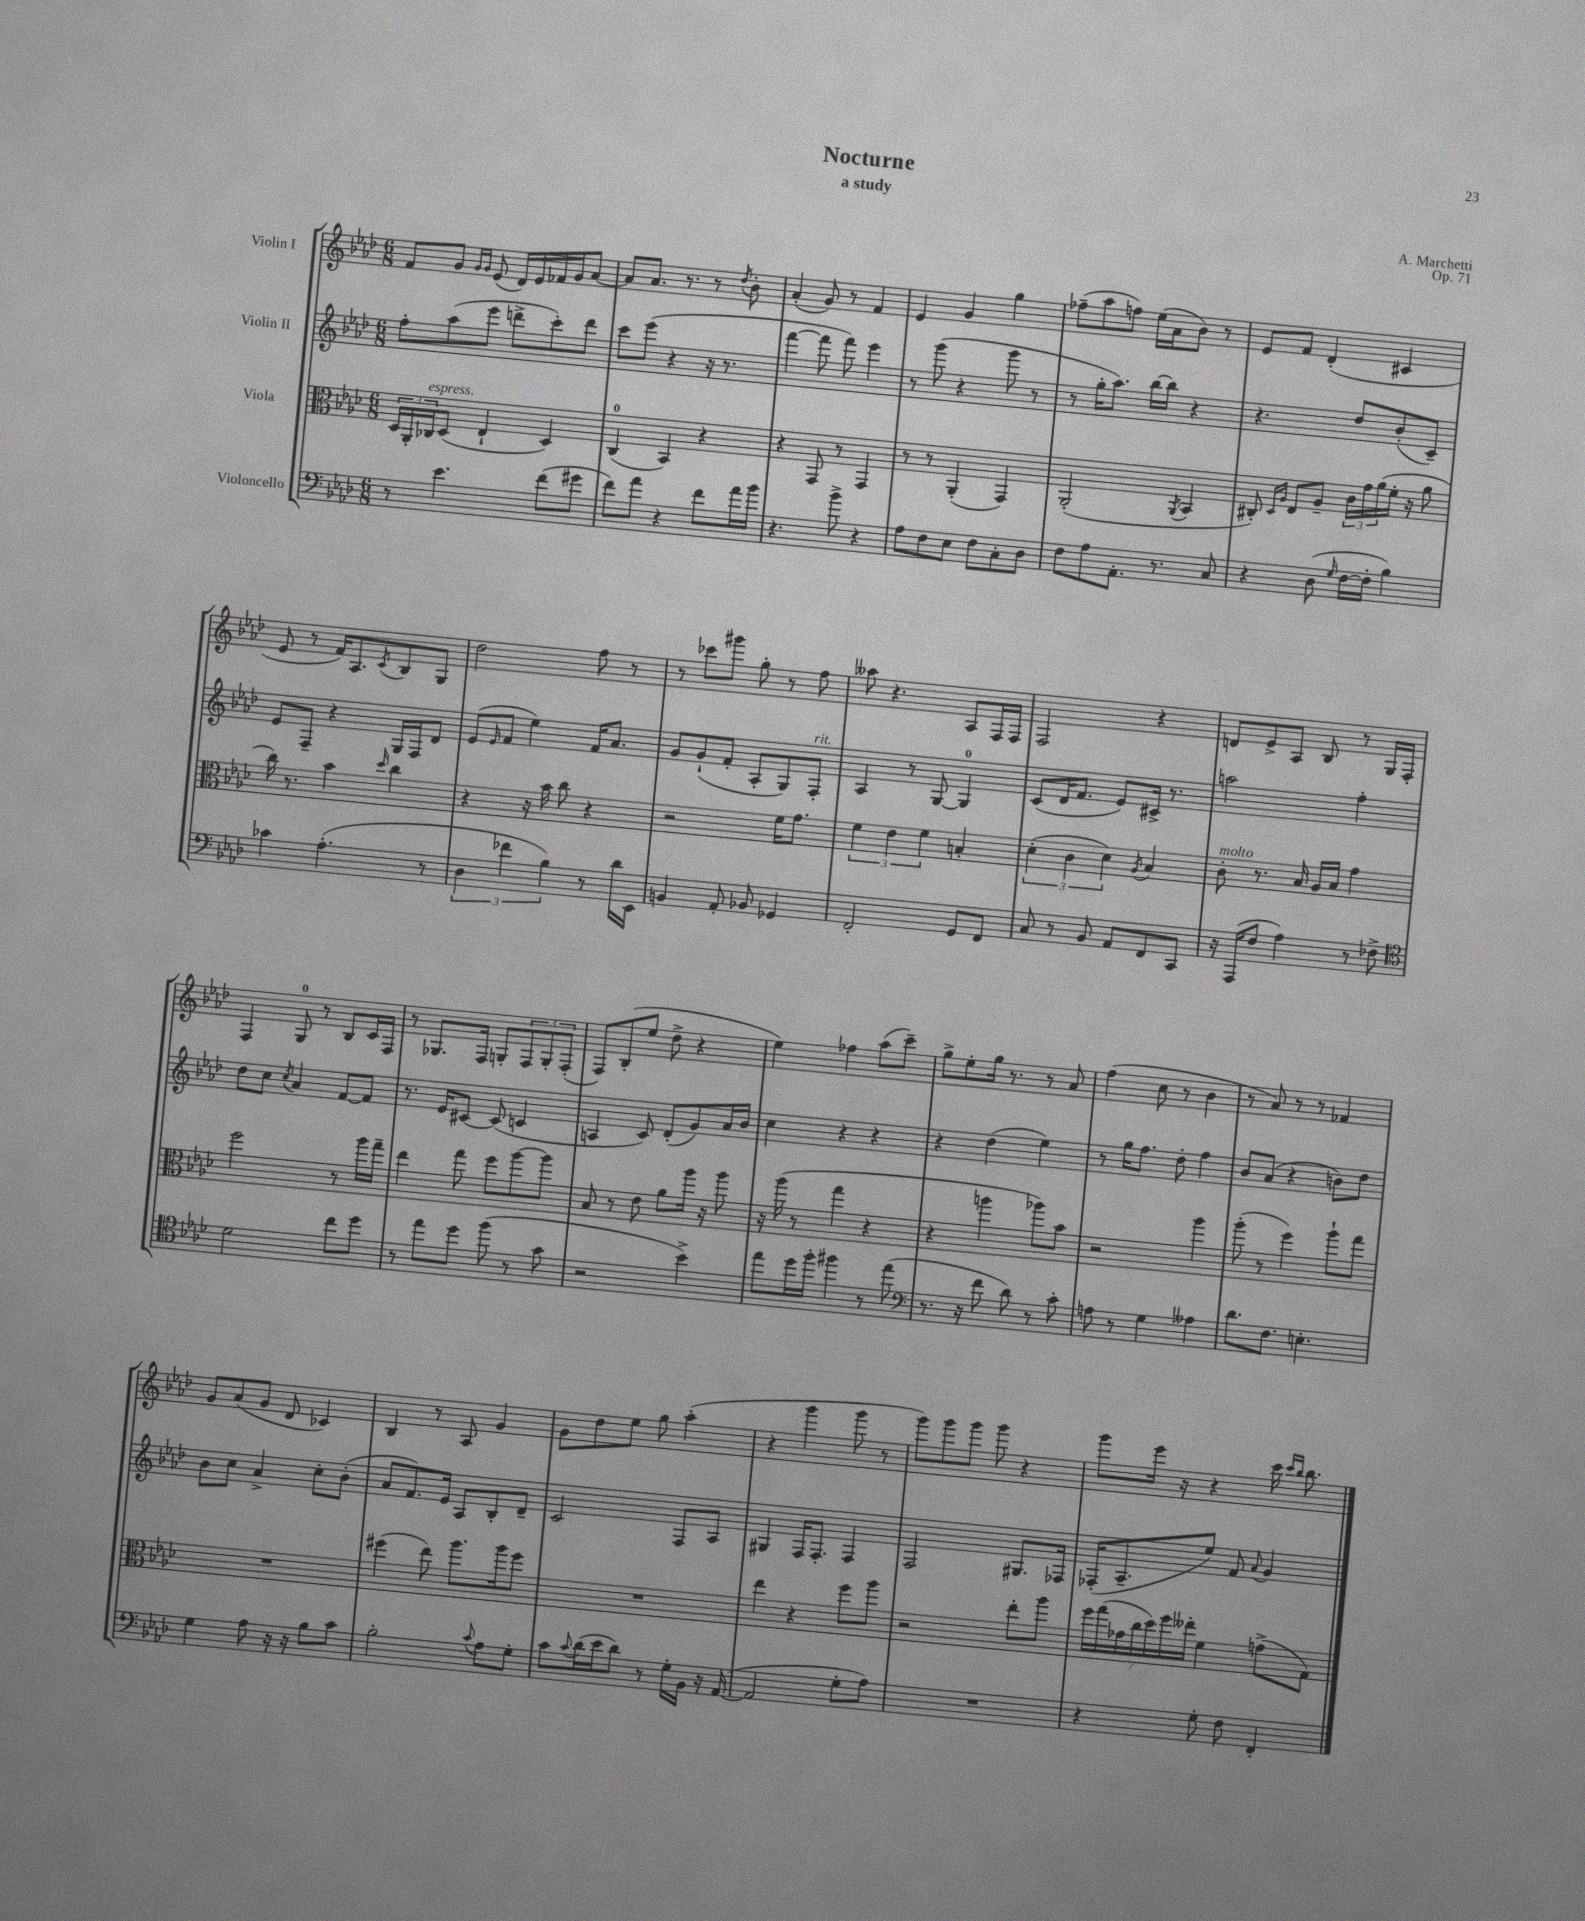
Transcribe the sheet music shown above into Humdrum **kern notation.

**kern	**kern	**kern	**kern
*part4	*part3	*part2	*part1
*staff4	*staff3	*staff2	*staff1
*I"Violoncello	*I"Viola	*I"Violin II	*I"Violin I
*clefF4	*clefC3	*clefG2	*clefG2
*k[b-e-a-d-]	*k[b-e-a-d-]	*k[b-e-a-d-]	*k[b-e-a-d-]
*M6/8	*M6/8	*M6/8	*M6/8
=1	=1	=1	=1
8r	24D-/LL	8ff'\L	8f/L
.	24AA-'/	.	.
!	!LO:TX:a:i:t=espress.	!	!
.	24C-X/J	.	.
4.e-\	(8D-/J	(8aa-\	8g/J
.	.	.	16qqg/LL
.	.	.	16qqg/JJ
.	4E-`/	8eee-\J	(8e-/
.	.	8dddn^\L	16d-/LL)
.	.	.	16e-/
(8f\L	4D-/)	8ccc'\)	16f-X/
.	.	.	16g/J
8g#X\J	.	8ddd\J	[8a-/J
=2	=2	=2	=2
8f\L)	(4C/	8ccc\L	8a-/L]
8a-\J	.	(8eee-\J	8.a-/J
4r	4BB-/)	4r	.
.	.	.	8.r
8f\L	4r	16r	8r
.	.	8.r	.
.	.	.	8qdd-/
16a-\L	.	.	8b-'\
16b-\JJ	.	.	.
=3	=3	=3	=3
4.r	4r	[4fff\	(4a-'/
.	8GG/	8fff\]	8g/)
8b-^\	8r	8fff\)	8r
4r	4GG/	4eee-\	4f/
=4	=4	=4	=4
8A-\L	8r	8r	4e-/
8F\	8r	(8ggg\	.
8E-\J	(4AA-'/	4r	4g/
8F\L	.	.	.
8C'\	4GG/)	8ggg\	4gg\
8D-\J	.	8r	.
=5	=5	=5	=5
8F\L	(2AA-'/	8r	(8ff-X~\L
8A-\	.	16gg'\KL	8aa-\
.	.	8.aa-\J)	.
8.AA-'\J	.	.	8ffn\J)
.	.	[16bb-\LL	(16ee-\LL
8.r	.	16bb-\JJ]	16a-\J
.	8qAA-/	.	.
.	4BB-/	4r	8b-\J)
8C/	.	.	8r
=6	=6	=6	=6
4r	8C#X'/)	4.r	8e-/L
.	16qqD-/LL	.	.
.	16qqA-/JJ	.	.
.	8E-/L	.	8f/J
(8D-\	8A-~/J	.	(4d-'/
16qqG/	.	.	.
[16F\LL	24c\LL	8dd-/L	.
.	24g\	.	.
16F'\JJ]	.	.	.
.	(24a-\	.	.
4B-\)	16f'\JJ	(8b-'/	4c#X/
.	16r	.	.
.	8a-\	8c~/J)	.
!!LO:LB:g=z
=7	=7	=7	=7
4c-X\	16cc\)	8e-/L	8e-/
.	8.r	.	.
.	.	8F~/J	8r
(4.A-'\	4b-\	4r	16f/KL)
.	.	.	8.A-/
.	16qqdd-/	.	8qc/
.	4cc\	16G/LL	8B-/
.	.	16F/J	.
8r	.	8d-/J	8G/J
=8	=8	=8	=8
6D-\	4r	(8e-/L	2dd-\
.	.	16qqe-/	.
.	.	8f/J	.
6f-X\	.	.	.
.	16r	4ee-\)	.
.	16b-\	.	.
6B-\)	.	.	.
.	8cc\	.	.
8r	4r	16f/KL	8ff\
.	.	8.a-/J	.
16d-\LL	.	.	8r
16EE-\JJ	.	.	.
=9	=9	=9	=9
4BBn/	2r	8g/L	8r
.	.	(8g`/	8ccc-X\L
8AA-'/	.	8f'/J	8ggg#X\J
8BB-X/	.	8A-'/L	8gg'\
4GG-X/	16f\KL	8G/)	8r
.	8.g\J	.	.
!	!	!LO:TX:a:i:t=rit.	!
.	.	8F'/J	8ff\
=10	=10	=10	=10
2FF'/	6f\	4A-/	8aa--X\
.	.	.	4.r
.	6e-\	.	.
.	.	8r	.
.	6f\	.	.
.	.	[8G/	.
8GG/L	4Bn'/	4G/]	8A-/L
8FF/J	.	.	16F/L
.	.	.	16F/JJ
=11	=11	=11	=11
8C/	(6d-'\	(8c/L	2F/
8r	.	16d-/K	.
.	6c\	.	.
.	.	8.f/J	.
8BB-/	.	.	.
.	6d-\)	.	.
8AA-/L	.	8e-/L)	.
.	8qA-/	.	.
8FF/	4B-/	16c#X^/Jk	4r
.	.	8.r	.
8CC/J	.	.	.
=12	=12	=12	=12
!	!LO:TX:a:i:t=molto	!	!
16r	8c'\	2aan\	8dn/L
(16AAA-/KL	.	.	.
8F/J	8.r	.	8e-^/
4A-\)	.	.	8A-/J
.	16B-/	.	.
.	16A-/LL	.	8B-/
.	16B-/JJ	.	.
8r	4g\	4ff'\	8r
8F-X^\	.	.	16G/LL
.	.	.	16F'/JJ
!!LO:LB:g=z
=13	=13	=13	=13
*clefC4	*	*	*
2d-\	2ff\	8dd-\L	4F/
.	.	8cc\J	.
.	.	8qcc/	.
.	.	4a-/	8G/
.	.	.	8r
8cc\L	8r	[8f/L	8B-/L
8dd-\J	16aa-\LL	8f/J]	16c/L
.	16gg~\JJ	.	16F/JJ
=14	=14	=14	=14
8r	4ee-\	8.r	8r
8ee-\L	.	.	8.G-X/L
.	.	16e-/KL	.
8dd-\J	8gg\	[8c#X/J	.
.	.	.	16F/Jk
(8ff\	8ff\L	(8c#/]	8Gn'/L
8r	[8aa-\	4cn/	12F/
.	.	.	12G'/
8g\	8aa-\J]	.	.
.	.	.	(12F'/J
=15	=15	=15	=15
2r	8B-/	4An/	8F/L)
.	8r	.	(8B-'/
.	8e-\	8c/)	8ee-/J
.	8a-\L	(8d-'/L	8dd-^\
4b-^\)	16aa-\Jk	8g/)	4r
.	16r	.	.
.	8aa-\	16a-/L	.
.	.	16b-/JJ	.
=16	=16	=16	=16
8ee-\L	16r	4cc\	4ee-\)
.	(16aa-\	.	.
16dd-\L	8r	.	.
16ff'\JJ	.	.	.
4ff#X\	4gg\	4r	4ff-X\
8r	4r	4r	(8aa-\L
(8ee-\	.	.	8ccc~\J)
=17	=17	=17	=17
*clefF4	*	*	*
8.r	4r	4r	8gg^\L
.	.	.	8ee-'\
16r	.	.	.
8f\	4aan\	(4dd-\	16gg\Jk
.	.	.	8.r
8d-\)	.	.	.
8r	8aa-X\L)	4ee-\)	8r
8c'\	8b-\J	.	8a-/
=18	=18	=18	=18
8An\	2r	8r	(4ff\
8r	.	16gg\KL	.
.	.	8.ff\J	.
4G\	.	.	8cc\
.	.	8dd-'\	8r
4A--X\	4aa-\	4ff\	4b-\
=19	=19	=19	=19
8.d-\L	(8aa-'\	8b-/L	8r
.	8r	(8a-/J	8a-/)
8.F\J	.	.	.
.	4ff\)	4r	8r
4.En'\	.	.	8r
.	8aa-`\L	8bn\L)	4f-X/
.	8gg\J	8dd-\J	.
!!LO:LB:g=z
=20	=20	=20	=20
4G\	2.r	8b-\L	8g/L
.	.	8cc\J	(8a-/
8A-\	.	4a-^/	8g/J
16r	.	.	8d-/
16r	.	.	.
8B-\L	.	8cc'\L	4c-X/)
8c\J	.	(8b-'\J	.
=21	=21	=21	=21
2B-'\	(4ff#X\	8a-/L	4B-/
.	.	8.f/)	.
.	8ee-\)	.	8r
.	.	16e-/Jk	.
.	8.aa-\L	8A-/L	8A-/
8qqc/	.	.	.
8A-\L	.	8B-'/	4g/
.	16aa-\k	.	.
8G'\J	8ff#\J	8d-~/J	.
=22	=22	=22	=22
8c\L	2.r	2c/	8g\L
8qqc/	.	.	.
(16d-\L	.	.	8dd-\
16e-\J	.	.	.
8d-\J)	.	.	8ee-\J
8r	.	.	8gg\
16G'\LL	.	8F/L	(4aa-'\
16BB-\JJ	.	.	.
16r	.	8A-/J	.
([16AA-/	.	.	.
=23	=23	=23	=23
2AA-/]	4ee-\	4G#X/	4r
.	4r	16F/KL	4ggg\
.	.	8.F'/J	.
8G'\L	8ff\L	4F/	8ggg\
8A-\J)	8aa-\J	.	8r
=24	=24	=24	=24
2.r	2r	2F/	8ggg\L)
.	.	.	8ggg\
.	.	.	8ggg\J
.	.	.	8ggg\
.	8ee-'\L	8.G#X/L	4r
.	8aa-\J	.	.
.	.	16F-X/Jk	.
=25	=25	=25	=25
4r	28ff\LL	(16F-X'/KL	8ggg\L
.	(28gg\	.	.
.	.	8.A-~/	.
.	28g-X\	.	.
.	28cc\	.	.
.	.	.	16eee-\Jk
.	28dd-\)	.	.
.	28ff\	.	.
.	.	.	16r
.	28ee--X'\JJ	.	.
8G'\	4f\	8ee-/J)	4r
8F\	.	8f/	.
.	.	8qqa-/	.
4FF'/	(8gn^\L	4g/	16ccc\
.	.	.	16qqccc/LL
.	.	.	16qqbb-/JJ
.	.	.	8.bb-\
.	8G\J)	.	.
==	==	==	==
*-	*-	*-	*-
